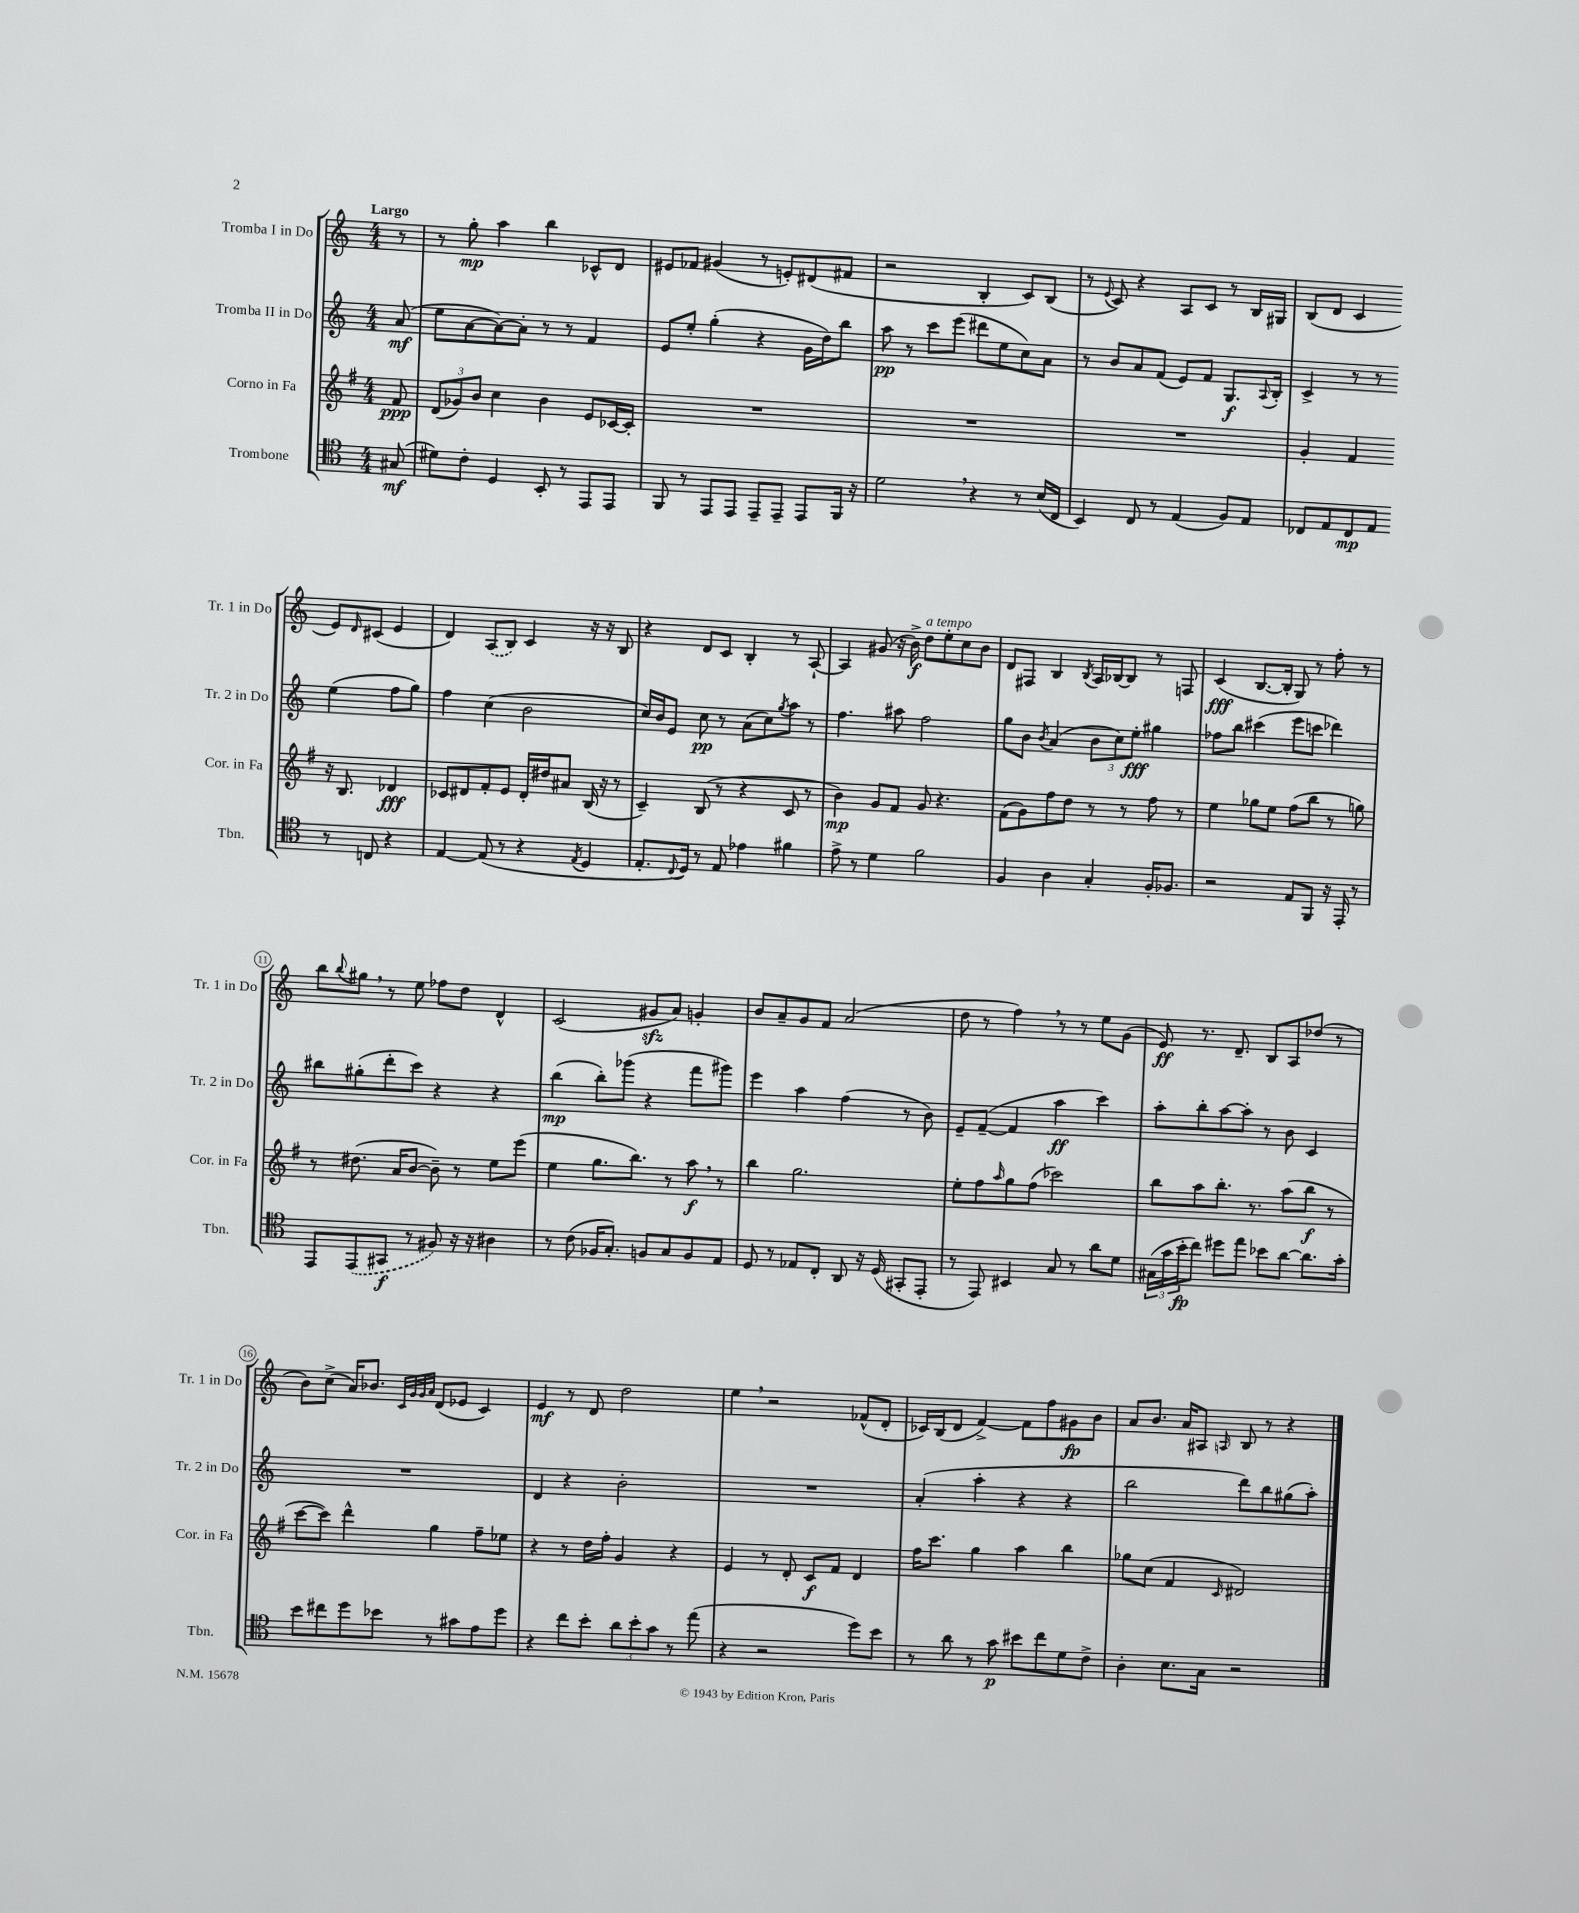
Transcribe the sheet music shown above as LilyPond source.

<<
\new StaffGroup <<
\new Staff = "s0" \with { instrumentName = "Tromba I in Do" shortInstrumentName = "Tr. 1 in Do" } {
    \clef treble \key c \major \numericTimeSignature \time 4/4 \partial 8 \tempo "Largo"
    r8 |
    r8 g''8-.\mp a''4 b''4 ces'8-^ d'8 |
    eis'8 fes'8 gis'4( r8 e'8-.) dis'8( fis'8 |
    r2 b4-. c'8) b8( |
    r8 \appoggiatura { e'8 } c'8) r4 a8 c'8 r8 b16 gis16 |
    b8( d'8 c'4 e'8) \grace { d'16 } cis'8( e'4 |
    d'4) \once \slurDashed a8( b8) c'4 r16 r16 b8 |
    r4 d'8 c'8 b4-. r8 a8~-! |
    a4 gis'8( r16 b'16->\f) d''8^\markup { \italic "a tempo" } e''8-. c''8 b'8 |
    d'8 fis8 b4 \acciaccatura { b8 } a16 bes16~ bes8 r8 f8 |
    c'4\fff( b8.~ b16-. g8) r8 f''8-. r8 |
    b''8 \appoggiatura { b''8 } gis''8 \breathe r8 e''8 fes''8 d''8 d'4-^ |
    c'2( gis'8\sfz a'8) g'4-. |
    b'8 a'8-- g'8 f'8 a'2( |
    d''8 r8 f''4) \breathe r8 r8 e''8 g'8( |
    e'8\ff) r8. d'8.-- b8 a8 des''8( r8 |
    b'8) c''8->( a'16) bes'8. \grace { c'32 g'32 g'32 a'32 } d'8( ees'8 c'4) |
    e'4\mf r8 d'8 d''2 |
    e''4 \breathe r2 fes'8-^( d'8-. |
    ces'16) b16( d'8 f'4~->) f'8 f''8 gis'8\fp b'8 |
    a'8 b'8. a'16 ais8 \grace { a16 } b8 r8 r4 \bar "|." |
}
\new Staff = "s1" \with { instrumentName = "Tromba II in Do" shortInstrumentName = "Tr. 2 in Do" } {
    \clef treble \key c \major \numericTimeSignature \time 4/4 \partial 8
    a'8\mf( |
    e''8 a'8~ a'8~) a'8-. r8 r8 f'4 |
    e'8 e''8-. g''4-.( r4 g'16 d''16) b''8 |
    a''8\pp r8 c'''8 e'''8( dis'''8 e''8 c''8) a'8 |
    r8 b'8 a'8 f'8( e'8) f'8 g8.\f \appoggiatura { a8 } b16-. |
    c'4-> r8 r8 e''4( f''8 g''8) |
    f''4 c''4( b'2 |
    c''16) b'16 e'8 c''8\pp r8 a'8( c''8) \acciaccatura { g''8 } a''8 r8 |
    f''4. ais''8 f''2 |
    g''8 b'8 \acciaccatura { b'8 } a'4( \tuplet 3/2 { b'8 c''8) e''8-.\fff } gis''4 |
    fes''8 b''8 cis'''4( e'''8 c'''8 des'''4) |
    bis''8 gis''8-.( d'''8-. c'''8) r4 r4 |
    b''4\mp( b''8-.) ges'''8( r4 f'''8 gis'''8) |
    e'''4 a''4 f''4( r8 b'8) |
    e'8-- f'8~--( f'4 a''4\ff c'''4) |
    a''8-. b''8-. a''8~ a''8-. r8 b'8 c'4 |
    R1 |
    d'4 r4 b'2-. |
    R1 |
    a'4-.( a''4-. r4 r4 |
    b''2 d'''8) b''8 gis''8( a''8-.) \bar "|." |
}
\new Staff = "s2" \with { instrumentName = "Corno in Fa" shortInstrumentName = "Cor. in Fa" } {
    \clef treble \key g \major \numericTimeSignature \time 4/4 \partial 8
    fis'8\ppp |
    \tuplet 3/2 { d'8( ges'8) b'8 } c''4 b'4 e'8 ces'16~ ces'16-. |
    R1 |
    R1 |
    R1 |
    g'4-. fis'4 r16 b8. des'4\fff |
    ces'8 dis'8 fis'8-. e'8 dis'16-. dis''16 ais'8 b16( r16 r8 |
    c'4--) b8( r8 r4 c'8 r8 |
    b'4\mp) g'8 fis'8 g'8 r4. |
    fis'8( g'8) fis''8 d''8 r8 r8 fis''8 r8 |
    e''4 ges''8 e''8 fis''8( b''8 r8 g''8) |
    r8 dis''8.( a'16 b'8~ b'8--) r8 e''8 e'''8( |
    e''4 g''8. b''8.) r8 a''8\f \breathe r8 |
    b''4 g''2. |
    e''8-. fis''8 \grace { a''16 } g''8 fis''8( ces'''2) |
    b''8 a''8 b''8.-. r8. a''8( b''8\f r8 |
    c'''8~ c'''8) d'''4-^ g''4 fis''8-- ees''8 |
    r4 r8 d''16 fis''16-. g'4 r4 |
    e'4 r8 d'8-. c'8\f fis'8 d'4 |
    fis''16 c'''8. g''4 a''4 b''4 |
    ges''8 c''8( fis'4 \grace { c'16 } dis'2) \bar "|." |
}
\new Staff = "s3" \with { instrumentName = "Trombone" shortInstrumentName = "Tbn." } {
    \clef tenor \key c \major \numericTimeSignature \time 4/4 \partial 8
    gis8\mf( |
    dis'8) c'8-. d4 b,8-. r8 e,8 e,8 |
    f,8 r8 e,8 e,8 e,8-- e,8-- e,8 f,16 r16 |
    d'2 \breathe r4 r8 b16( c16 |
    b,4) c8 r8 e4( f8) e8 |
    ces8 e8 ces8\mp e8 r8 c8 r4 |
    e4~ e8( r8 r4 \acciaccatura { e8 } d4 |
    e8.-. \appoggiatura { c8 } d16) r8 e8 ees'4 fis'4 |
    e'8-> r8 d'4 f'2 |
    f4 a4 g4-. f16-. fes8. |
    r2 e8 f,8 r16 e,16-. r8 |
    e,8 \once \slurDashed e,8( gis,8\f r8 fis8) r16 r16 ais4 |
    r8 c'8( fes16 g8.-.) f8 g8 f8 e8 |
    d8 r8 ees8 c8-. a,8 r16 d16( gis,8-. e,8-. |
    r8 e,8) bis,4 g8 r8 a'8 d'8 |
    \tuplet 3/2 { gis16( g'16 b'16-.\fp } c''8) dis''8 e''8 bes'8 a'8~ a'8. g'16-. |
    b'8 cis''8 d''8 bes'8 r8 gis'8 e'8 d''8 |
    r4 c''8 b'8-. \tuplet 3/2 { a'8 b'8-. g'8 } r8 e''8( |
    r4 r2 d''8) b'8 |
    r8 a'8 r8 g'8\p bis'8 c''8 d'8 c'8-> |
    a4-. b8. g16 r2 \bar "|." |
}
>>
>>
\layout { \context { \Score \override BarNumber.stencil = #(make-stencil-circler 0.1 0.3 ly:text-interface::print) } }
